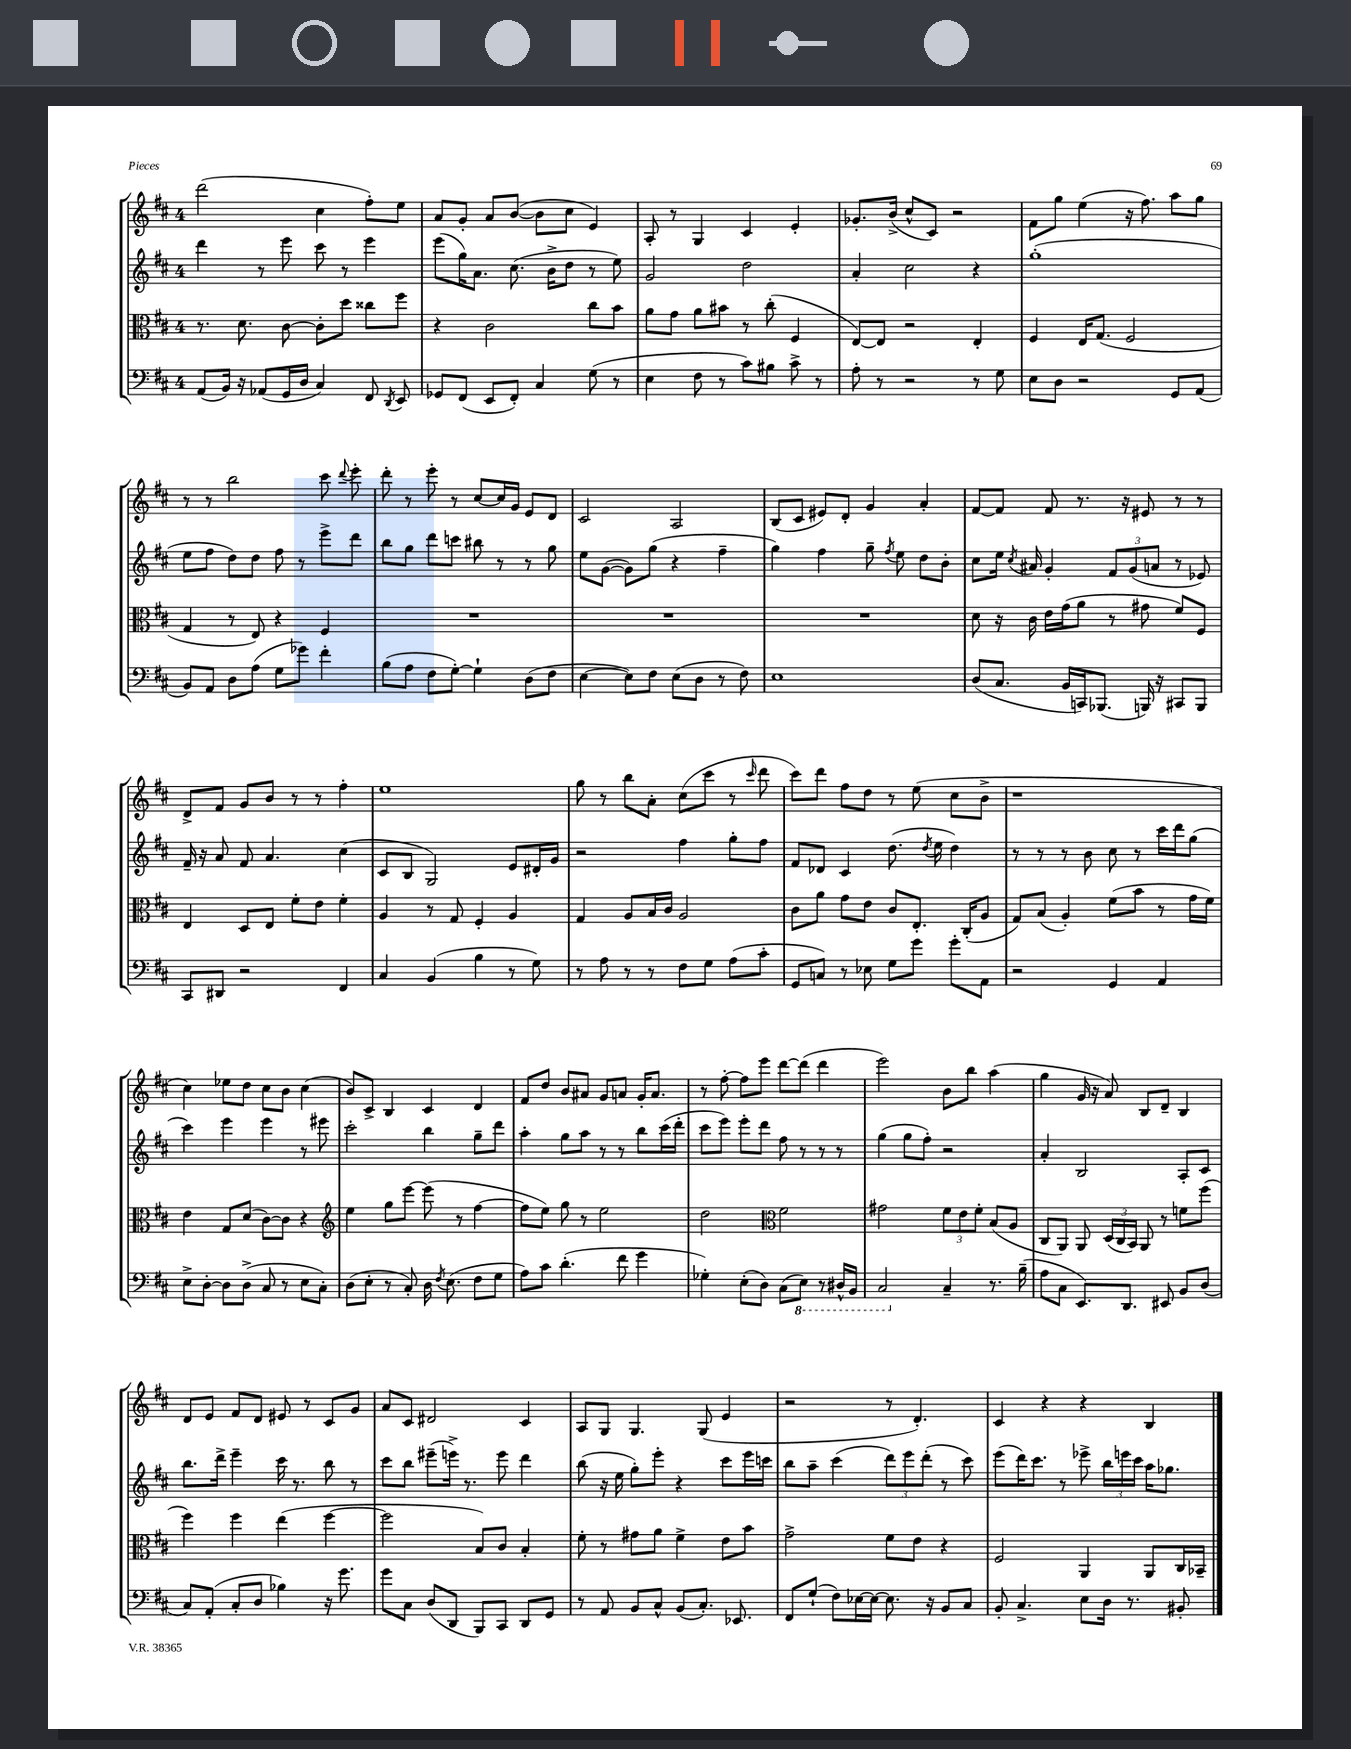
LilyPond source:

<<
\new StaffGroup <<
\new Staff = "s0" {
    \clef treble \key d \major \once \override Staff.TimeSignature.style = #'single-digit \time 4/4
    \autoBeamOff d'''2( cis''4 fis''8[-.) e''8] |
    a'8[ g'8]-. a'8[ b'8]~( b'8[ cis''8] e'4) |
    a8-. r8 g4 cis'4 e'4-. |
    ges'8.[-. b'16]->( cis''8[-^ cis'8]) r2 |
    fis'8[ g''8] e''4( r16 fis''8.) a''8[ g''8] |
    r8 r8 b''2 cis'''8 \appoggiatura { d'''8 } e'''8-. |
    d'''8-. r8 e'''8-. r8 cis''8[~ cis''16 g'16] e'8[ d'8] |
    cis'2 a2 |
    b8[( cis'8] eis'8[) d'8]-. g'4 a'4-. |
    fis'8[~ fis'8] fis'8 r8. r16 eis'8 r8 r8 |
    d'8[-> fis'8] g'8[ b'8] r8 r8 fis''4-. |
    e''1 |
    g''8 r8 b''8[ a'8]-. cis''8[( cis'''8] r8 \grace { cis'''16 } d'''8 |
    cis'''8[) d'''8] fis''8[ d''8] r8 e''8( cis''8[ b'8]-> |
    r1 |
    cis''4) ees''8[ d''8] cis''8[ b'8] cis''4( |
    b'8[) cis'8]-> b4 cis'4 d'4 |
    fis'8[ d''8] b'8[ ais'8] g'8[ a'8] g'16[-. a'8.] |
    r8 fis''8~-. fis''8[ e'''8] d'''8[~ d'''8]( d'''4 |
    e'''2) b'8[ b''8] a''4( |
    g''4 g'16 r16 a'8) b8[ d'8]-- b4 |
    d'8[ e'8] fis'8[ d'8] eis'8 r8 cis'8[ g'8] |
    a'8[ cis'8] dis'2 cis'4 |
    a8[ g8] g4. g8( e'4 |
    r2 r8 d'4.-.) |
    cis'4 r4 r4 b4 \bar "|." |
}
\new Staff = "s1" {
    \clef treble \key d \major \once \override Staff.TimeSignature.style = #'single-digit \time 4/4
    \autoBeamOff d'''4 r8 e'''8 cis'''8 r8 e'''4 |
    e'''8[( g''16) a'8.] cis''8.( b'16[-> d''8] r8 e''8) |
    g'2 d''2 |
    a'4-. cis''2 r4 |
    g''1-.( |
    e''8[ fis''8] d''8[) d''8] fis''8 r8 e'''8[-> d'''8] |
    b''8[ g''8] d'''8[ c'''8] bis''8 r8 r8 g''8 |
    e''8[ g'8]~( g'8[) g''8]( r4 fis''4-- |
    g''4) fis''4 g''8-- \acciaccatura { fis''8 } e''8 d''8[ b'8]-. |
    cis''8[ e''16] \acciaccatura { cis''8 } ais'16 g'4-. \tuplet 3/2 { fis'8[ g'8( a'8] } r8 ees'8) |
    fis'16-- r16 a'8 fis'8 a'4. cis''4( |
    cis'8[ b8] g2) e'8[ dis'16-. g'16] |
    r2 fis''4 g''8[-. fis''8] |
    fis'8[ des'8] cis'4 d''8.( \acciaccatura { d''8 } e''16 d''4) |
    r8 r8 r8 b'8 cis''8 r8 cis'''16[ d'''16 g''8]( |
    cis'''4) e'''4 e'''4 r8 eis'''8 |
    cis'''2-. b''4 g''8[-- d'''8] |
    a''4-. g''8[ a''8] r8 r8 b''8[ cis'''16( d'''16]-. |
    cis'''8[ e'''8]) e'''8[-. d'''8] fis''8 r8 r8 r8 |
    g''4( g''8[ fis''8]-.) r2 |
    a'4-. b2 a8[-. cis'8] |
    b''8.[ d'''16]-> e'''4-- cis'''16 r8. b''8 r8 |
    cis'''8[ b''8] eis'''8[--( e'''16]->) r8. e'''8 d'''4 |
    b''8( r16 e''16 g''8[-.) e'''8]-. r4 cis'''8[ e'''16 c'''16] |
    b''8[ a''8]-- cis'''4( \tuplet 3/2 { d'''8[) e'''8 d'''8]-.( } r8 cis'''8) |
    e'''8[( d'''16) cis'''8.] r8 ees'''8-> \tuplet 3/2 { b''16[ e'''16 cis'''16] } a''16[ ges''8.] \bar "|." |
}
\new Staff = "s2" {
    \clef alto \key d \major \once \override Staff.TimeSignature.style = #'single-digit \time 4/4
    \autoBeamOff r8. d'8. cis'8~ cis'8[-. d''8] cisis''8[ fis''8] |
    r4 cis'2 cis''8[ b'8] |
    a'8[ g'8] a'8[ bis'8] r8 cis''8-.( fis4 |
    e8[~) e8] r2 e4-. |
    fis4 e16[ g8.]( fis2 |
    g4 r8 e8) r4 fis4 |
    R1 |
    R1 |
    R1 |
    d'8 r16 cis'16 e'16[ g'16( a'8] r8 gis'8 fis'8[) fis8] |
    e4 d8[ e8] fis'8[-. e'8] fis'4-. |
    a4 r8 g8 fis4-. a4 |
    g4 a8[ b16 cis'16] a2 |
    cis'8[ a'8] g'8[ e'8] cis'8[ e8.]-. cis16[-.( a8] |
    g8[) b8]( a4-.) fis'8[( b'8] r8 g'16[ fis'16]) |
    e'4 g8[ d'8]( cis'8[~) cis'8] r4 |
    \clef treble e''4 g''8[ e'''8]~ e'''8( r8 fis''4~ |
    fis''8[ e''8]) g''8 r8 e''2 |
    d''2 \clef alto fis'2 |
    gis'2 \tuplet 3/2 { fis'8[ e'8 fis'8]-. } b8[( a8] |
    cis8[ a,8]) a,8 \tuplet 3/2 { d16[( cis16 b,16]) } a,8 r8 f'8[ fis''8]( |
    fis''4) fis''4 e''4( fis''4~ |
    fis''2 b8[) cis'8] b4-. |
    fis'8-. r8 gis'8[ a'8] fis'4-> e'8[ b'8] |
    g'2-> fis'8[ e'8] r4 |
    fis2 a,4 a,8[ cis16 bes,16]-- \bar "|." |
}
\new Staff = "s3" {
    \clef bass \key d \major \once \override Staff.TimeSignature.style = #'single-digit \time 4/4
    \autoBeamOff a,8[( b,16]) r16 aes,8[( g,16 d16] cis4) fis,8 \acciaccatura { d,8 } e,8 |
    ges,8[ fis,8]( e,8[ fis,8]-.) cis4 g8( r8 |
    e4 fis8 r8 cis'8[) bis8] cis'8-> r8 |
    a8-. r8 r2 r8 g8 |
    e8[ d8] r2 g,8[ a,8]( |
    b,8[) a,8] d8[ a8]( g8[ ges'8]) fis'4-. |
    b8[( a8] fis8[ g8]~-.) g4-! d8[( fis8] |
    e4~ e8[) fis8] e8[( d8] r8 fis8) |
    e1 |
    d8[( cis8.] b,16[ c,16) bes,,8.]( b,,16) r16 cis,8[ b,,8] |
    cis,8[ dis,8] r2 fis,4 |
    cis4 b,4( b4 r8 g8) |
    r8 a8 r8 r8 fis8[ g8] a8[( cis'8]-. |
    g,8[ c8]) r8 ees8 g8[ g'8] g'8[-. a,8] |
    r2 g,4 a,4 |
    e8[-> d8]~-. d8[ d8]->( cis8 r8 e8[ cis8]-.) |
    d8[( e8]-. r8 cis8-.) d16 \acciaccatura { fis8 } e8.( fis8[ g8] |
    a8[) cis'8] d'4.-.( fis'8 g'4 |
    ges4-.) e8[-.( d8]) cis8[( \ottava #-1 e,8]) r8 dis,16[-^ b,,16] |
    cis,2 \ottava #0 cis4-- r8. b16--( |
    a8[ cis8] e,8.[) d,8.] eis,8 b,8[ d8]( |
    cis8[) a,8]-.( cis8[-. d8] bes4) r16 g'8. |
    g'8[ cis8] d8[( d,8] b,,8[) cis,8] d,8[ g,8] |
    r8 a,8 b,8[ cis8]-^ b,8[( cis8.]-.) ees,8. |
    fis,8[ g8]-!( fis8[) ees16~ ees16]~ ees8. r16 b,8[ cis8] |
    b,8-. cis4.-> e8[ d16] r8. bis,8-. \bar "|." |
}
>>
>>
\layout { \context { \Score \remove "Bar_number_engraver" } }
